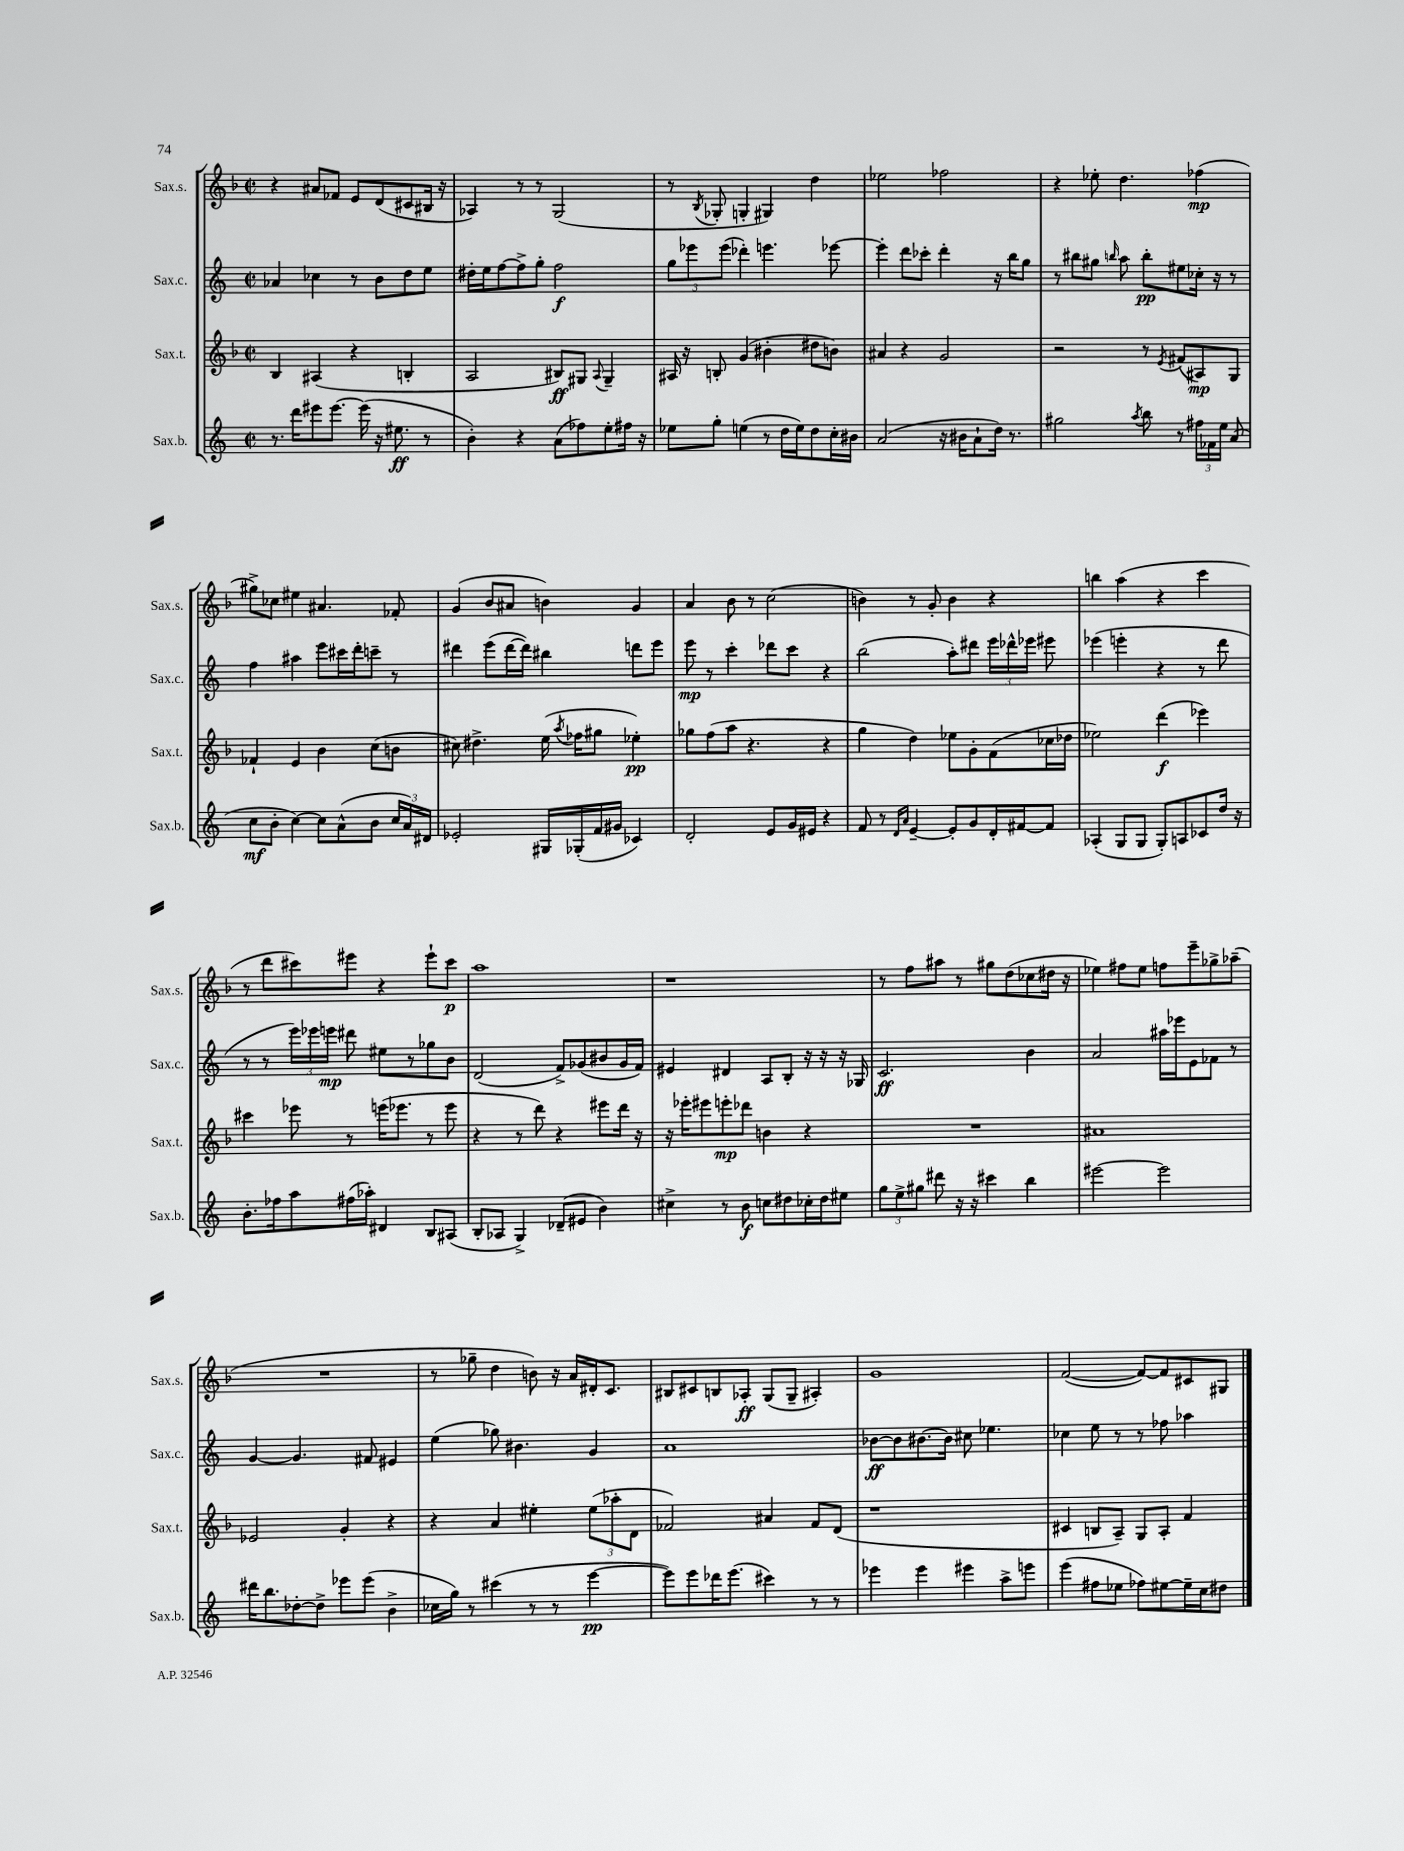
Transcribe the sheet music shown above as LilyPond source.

<<
\new StaffGroup <<
\new Staff = "s0" \with { instrumentName = "Sax.s." shortInstrumentName = "Sax.s." } {
    \clef treble \key f \major \defaultTimeSignature \time 2/2
    \autoBeamOff r4 ais'8[ fes'8] e'8[ d'8( cis'8 bis16] r16 |
    aes4) r8 r8 g2( |
    r8 \acciaccatura { bes8 } ges8-. g4-. gis4) d''4 |
    ees''2 fes''2 |
    r4 ees''8-. d''4. fes''4\mp( |
    gis''8[->) ces''8] eis''4 ais'4. fes'8-. |
    g'4( bes'8[ ais'8] b'4) g'4 |
    a'4 bes'8 r8 c''2( |
    b'4) r8 g'8-. b'4 r4 |
    b''4 a''4( r4 c'''4 |
    r8 d'''8[ cis'''8) eis'''8] r4 eis'''8[-! cis'''8]\p |
    a''1 |
    r1 |
    r8 f''8[ ais''8] r8 gis''8[ d''8( ces''8 dis''16] r16 |
    ees''4) fis''8[ ees''8] f''8[ e'''8-- ges''8-> aes''8]--( |
    R1 |
    r8 ges''8-- d''4 b'8) r16 a'16[ dis'16-. c'8.] |
    bis8[ cis'8 b8 aes8]-.\ff g8[( g8]-- ais4-.) |
    g'1 |
    f'2~( f'8[~) f'8 cis'8 gis8] \bar "|." |
}
\new Staff = "s1" \with { instrumentName = "Sax.c." shortInstrumentName = "Sax.c." } {
    \clef treble \key c \major \defaultTimeSignature \time 2/2
    \autoBeamOff aes'4 ces''4 r8 b'8[ d''8 e''8] |
    dis''16[-. e''16 f''8~ f''8-> g''8]-. f''2\f |
    \tuplet 3/2 { g''8[ ees'''8 ees'''8]( } des'''4-.) e'''4. ees'''8~ |
    ees'''4-. d'''8[ ces'''8]-. d'''4-. r16 b''16[ g''8] |
    r8 bis''8[ gis''8] \grace { b''16 } a''8 b''8[-.\pp eis''8 ces''16]-. r16 r8 |
    f''4 ais''4 e'''8[ cis'''16 d'''16-. c'''8]-- r8 |
    dis'''4 e'''8[( dis'''16~ dis'''16]) bis''4 d'''8[ e'''8] |
    e'''8\mp r8 c'''4-. des'''8[ c'''8] r4 |
    b''2( a''8[-.) dis'''8] \tuplet 3/2 { e'''16[ des'''16-^ ees'''16] } eis'''8 |
    ees'''4( e'''4-. r4 r8 d'''8 |
    r8 r8 \tuplet 3/2 { e'''16[) ees'''16 e'''16]\mp } dis'''8 eis''8[ r8 ges''8 b'8] |
    d'2( f'8[->) ges'8( bis'8 ges'16 f'16]) |
    eis'4 dis'4 a8[ b8]-. r16 r16 r16 ges16 |
    c'2.\ff b'4 |
    a'2 ais''16[ ees'''16 e'8 fes'8] r8 |
    g'4~ g'4. fis'8 eis'4 |
    e''4( ges''8) bis'4. g'4 |
    a'1 |
    bes'8[~\ff bes'8 bis'8.~ bis'16] cis''8 ees''4. |
    ces''4 e''8 r8 r8 fes''8 aes''4 \bar "|." |
}
\new Staff = "s2" \with { instrumentName = "Sax.t." shortInstrumentName = "Sax.t." } {
    \clef treble \key f \major \defaultTimeSignature \time 2/2
    \autoBeamOff bes4 ais4( r4 b4-. |
    a2 bis8[\ff) gis8] \appoggiatura { a8 } gis4-- |
    ais16 r16 b8-. g'4( bis'4-. dis''8[ b'8]) |
    ais'4 r4 g'2 |
    r2 r8 \acciaccatura { e'8 } fis'8[( ais8\mp) g8] |
    fes'4-! e'4 bes'4 c''8[( b'8] |
    cis''8) dis''4.-> e''16( \acciaccatura { a''8 } fes''16[ gis''8] ees''4-.\pp) |
    ges''8[ f''8( a''8] r4. r4 |
    g''4 d''4) ees''8[ g'8-. f'8( ces''16 des''16] |
    ees''2) d'''4\f( ees'''4) |
    cis'''4 ees'''8 r8 e'''16[( ees'''8.] r8 ees'''8 |
    r4 r8 d'''8) r4 eis'''8[ d'''16] r16 |
    r16 ees'''16[-. eis'''8 e'''8-.\mp des'''8] b'4 r4 |
    R1 |
    ais'1 |
    ees'2 g'4-. r4 |
    r4 a'4 eis''4-. \tuplet 3/2 { eis''8[( aes''8-. d'8] } |
    fes'2) ais'4 fes'8[ d'8]( |
    r1 |
    cis'4 b8[ a8]--) g8[ a8]-. f'4 \bar "|." |
}
\new Staff = "s3" \with { instrumentName = "Sax.b." shortInstrumentName = "Sax.b." } {
    \clef treble \key c \major \defaultTimeSignature \time 2/2
    \autoBeamOff r8. d'''16[ eis'''8 eis'''8.]~ eis'''16( r16 eis''8.\ff r8 |
    b'4-.) r4 a'8[( fes''8) e''8-. fis''16] r16 |
    ees''8[ g''8]-. e''4( r8 d''16[ e''16) d''8 c''16-. bis'16] |
    a'2( r16 bis'16[ a'8-! d''16]) r8. |
    gis''2 \acciaccatura { a''8 } b''8 r8 \tuplet 3/2 { fis''16[ fes'16 e''16] } a'8( |
    c''8[\mf b'8]-. c''4~) c''8[ a'8-^( b'8] \tuplet 3/2 { c''16[ a'16) dis'16] } |
    ees'2-. gis16[ ges16-.( f'16 gis'16] ces'4) |
    d'2-. e'8[ g'16 eis'16] r4 |
    f'8 r8 \grace { d'16[ a'16] } e'4~-- e'8[-. g'8 d'16-. fis'16~ fis'8] |
    aes4-.( g8[ g8] g8[-.) a8 ces'8 d''16] r16 |
    b'8.[-. fes''16 a''8 fis''16( aes''16]-.) dis'4 b8[ ais8]( |
    b8[-. aes8] g4->) des'8[--( eis'8] b'4) |
    cis''4-> r8 b'8\f c''8[ dis''8 ces''16-. dis''16 eis''8] |
    \tuplet 3/2 { g''8[ e''8-> gis''8] } dis'''8 r16 r16 cis'''4 b''4 |
    eis'''2~ eis'''2 |
    dis'''16[ b''8. des''8~-. des''8]-> ees'''8[ ees'''8]( b'4-> |
    ces''16[ g''16]) r8 cis'''4( r8 r8 e'''4~\pp |
    e'''8[) e'''8 des'''16 e'''8.]( cis'''4) r8 r8 |
    ees'''4 ees'''4 eis'''4 a''8[-> e'''8] |
    e'''4( fis''8[ ees''8] fes''8[) eis''8~ eis''16-- c''16 dis''8] \bar "|." |
}
>>
>>
\layout { \context { \Score \remove "Bar_number_engraver" } }
